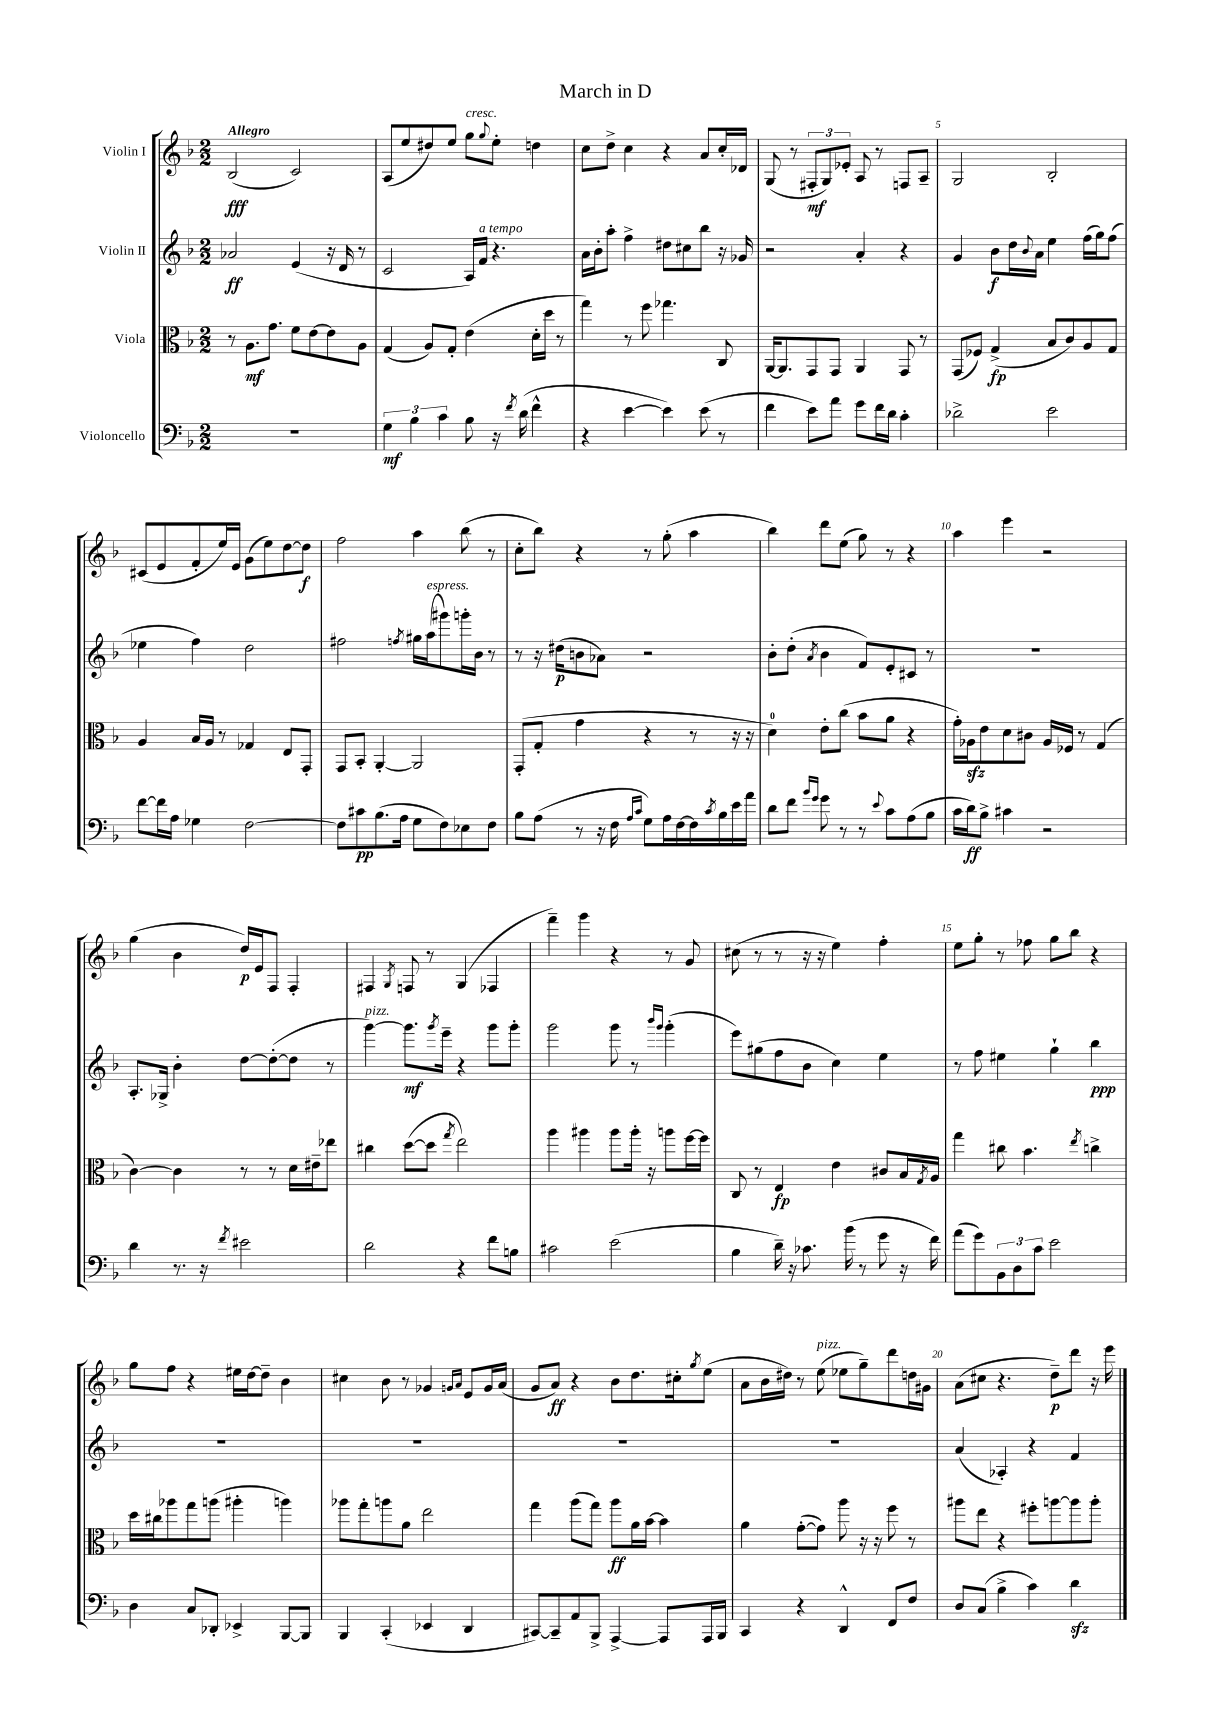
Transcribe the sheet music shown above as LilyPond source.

\header { title = "March in D" }
<<
\new StaffGroup <<
\new Staff = "s0" \with { instrumentName = "Violin I" } {
    \clef treble \key f \major \numericTimeSignature \time 2/2 \tempo "Allegro"
    bes2\fff( c'2) |
    a8( e''8 dis''8) e''8 g''8^\markup { \italic "cresc." } \appoggiatura { g''8 } e''8-. d''4 |
    c''8 d''8-> c''4 r4 a'8 c''16-. des'16 |
    g8( r8 \tuplet 3/2 { fis8-.\mf g8) ees'8-. } a8 r8 f8 a8-- |
    g2 bes2-. |
    cis'8( e'8 f'8-. e''16) e'16 g'8( e''8) d''8~ d''8\f |
    f''2 a''4 bes''8( r8 |
    c''8-. bes''8) r4 r8 g''8-.( a''4 |
    bes''4) d'''8 e''8( g''8) r8 r4 |
    a''4 e'''4 r2 |
    g''4( bes'4 d''16\p) e'16 f8 f4-. |
    fis4 \acciaccatura { g8 } f8 r8 g4( fes4 |
    f'''4--) g'''4 r4 r8 g'8 |
    cis''8( r8 r8 r16 r16 e''4) f''4-. |
    e''8 g''8-. r8 fes''8 g''8 bes''8 r4 |
    g''8 f''8 r4 eis''16 d''16~ d''8-- bes'4 |
    cis''4 bes'8 r8 ges'4 \grace { g'16 a'16 } e'8 g'16 a'16( |
    g'8 a'8\ff) r4 bes'8 d''8. cis''16-. \acciaccatura { g''8 } e''8( |
    a'8 bes'16 dis''16) r8 e''8^\markup { \italic "pizz." }( ees''8 g''8--) d'''8 d''16 gis'16 |
    a'8( cis''8 r4. d''8--\p) d'''8 r16 e'''16 \bar "|." |
}
\new Staff = "s1" \with { instrumentName = "Violin II" } {
    \clef treble \key f \major \numericTimeSignature \time 2/2
    aes'2\ff e'4( r16 d'16 r8 |
    c'2 a16) f'16^\markup { \italic "a tempo" } r4. |
    a'16 bes'16-. a''8-. f''4-> dis''8 cis''8 bes''8 r16 ges'16 |
    r2 a'4-. r4 |
    g'4 bes'8\f d''16 \appoggiatura { bes'8 } a'16 e''4 f''16( g''16) f''8( |
    ees''4 f''4) d''2 |
    fis''2 \acciaccatura { f''8 } gis''16 a''16^\markup { \italic "espress." }( gis'''8) g'''16-. bes'16 r8 |
    r8 r16 dis''16\p( b'8 aes'8) r2 |
    bes'8-. d''8-.( \acciaccatura { a'8 } bes'4 f'8) e'8-. cis'8 r8 |
    R1 |
    a8.-. ges16-> bes'4-. d''8~ d''8~-.( d''8 r8 |
    g'''4~^\markup { \italic "pizz." }) g'''8.\mf \acciaccatura { g'''8 } e'''16-- r4 g'''8 g'''8-. |
    g'''2 g'''8 r8 \grace { bes'''16 g'''16 } g'''4-.( |
    e'''8) gis''8( f''8 bes'8 c''4) e''4 |
    r8 f''8 eis''4 g''4-! bes''4\ppp |
    R1 |
    R1 |
    R1 |
    R1 |
    a'4( aes4-.) r4 f'4 \bar "|." |
}
\new Staff = "s2" \with { instrumentName = "Viola" } {
    \clef alto \key f \major \numericTimeSignature \time 2/2
    r8 a8.\mf g'8. f'8 e'8~ e'8 a8 |
    g4( a8) g8-. e'4( d'16-. d''16 r8 |
    g''4) r8 f''8 ges''4. c8 |
    a,16~ a,8. g,8 g,8 a,4 g,8 r8 |
    g,8( fes8) g4->\fp( bes8 c'8) a8 g8 |
    a4 bes16 a16 r8 ges4 e8 g,8-. |
    g,8 bes,8-. a,4~-. a,2 |
    g,8-.( g8-. g'4 r4 r8 r16 r16 |
    d'4-0) e'8-. c''8( bes'8 a'8 r4 |
    g'16-.) aes16\sfz e'8 d'8 cis'8 aes16 fes16 r8 g4( |
    c'4~) c'4 r8 r8 d'16 eis'16-- ees''8 |
    cis''4 d''8~( d''8 \acciaccatura { g''8 } e''2) |
    a''4 ais''4 ais''8 ais''16-. r16 a''8 f''16~ f''16 |
    c8 r8 e4\fp e'4 cis'8 bes16 \acciaccatura { g8 } a16 |
    g''4 cis''8 bes'4. \acciaccatura { e''8 } c''4-> |
    d''16 cis''16 aes''8 g''8 a''8( ais''4-. a''4) |
    aes''8 g''8-. a''8 a'8 e''2 |
    g''4 a''8( g''8) a''8\ff a'16 bes'16~ bes'4 |
    a'4 g'8~-.( g'8) a''8 r16 r16 f''8 r8 |
    ais''8 e''8 r4 fis''8-. a''8~ a''8 a''8-. \bar "|." |
}
\new Staff = "s3" \with { instrumentName = "Violoncello" } {
    \clef bass \key f \major \numericTimeSignature \time 2/2
    R1 |
    \tuplet 3/2 { g4\mf bes4 c'4 } bes8 r16 \acciaccatura { f'8 } d'16( f'4-^ |
    r4 e'4~ e'4) e'8( r8 |
    f'4 e'8) a'8 g'8 f'16 d'16 c'4-. |
    des'2-> e'2 |
    f'8~ f'16 a16 ges4 f2~ |
    f8 cis'8\pp bes8.( a16 g8 f8) ees8 f8 |
    bes8 a8( r8 r16 f16 \grace { a16 c'16 } g8) a16 f16~ f16 \acciaccatura { c'8 } bes16 e'16 a'16 |
    d'8 f'8 \grace { bes'16 g'16 } g'8 r8 r8 \appoggiatura { e'8 } c'8 a8( bes8 |
    c'16 d'16\ff) bes8-> cis'4 r2 |
    d'4 r8. r16 \acciaccatura { f'8 } eis'2 |
    d'2 r4 f'8 b8 |
    cis'2 e'2( |
    bes4 d'16--) r16 ces'8. bes'16( r8 g'8 r16 f'16) |
    a'8( g'8) \tuplet 3/2 { bes,8 d8 c'8 } e'2 |
    d4 c8 des,8-. ees,4-> bes,,8~ bes,,8 |
    bes,,4 c,4-.( ees,4 d,4 |
    cis,8~) cis,8-- a,8 bes,,8-> a,,4~-> a,,8 a,,16 bes,,16 |
    c,4 r4 d,4-^ f,8 f8 |
    d8 c8( bes4-> c'4) d'4\sfz \bar "|." |
}
>>
>>
\layout { \context { \Score \override BarNumber.break-visibility = ##(#f #t #t) barNumberVisibility = #(every-nth-bar-number-visible 5) } }
